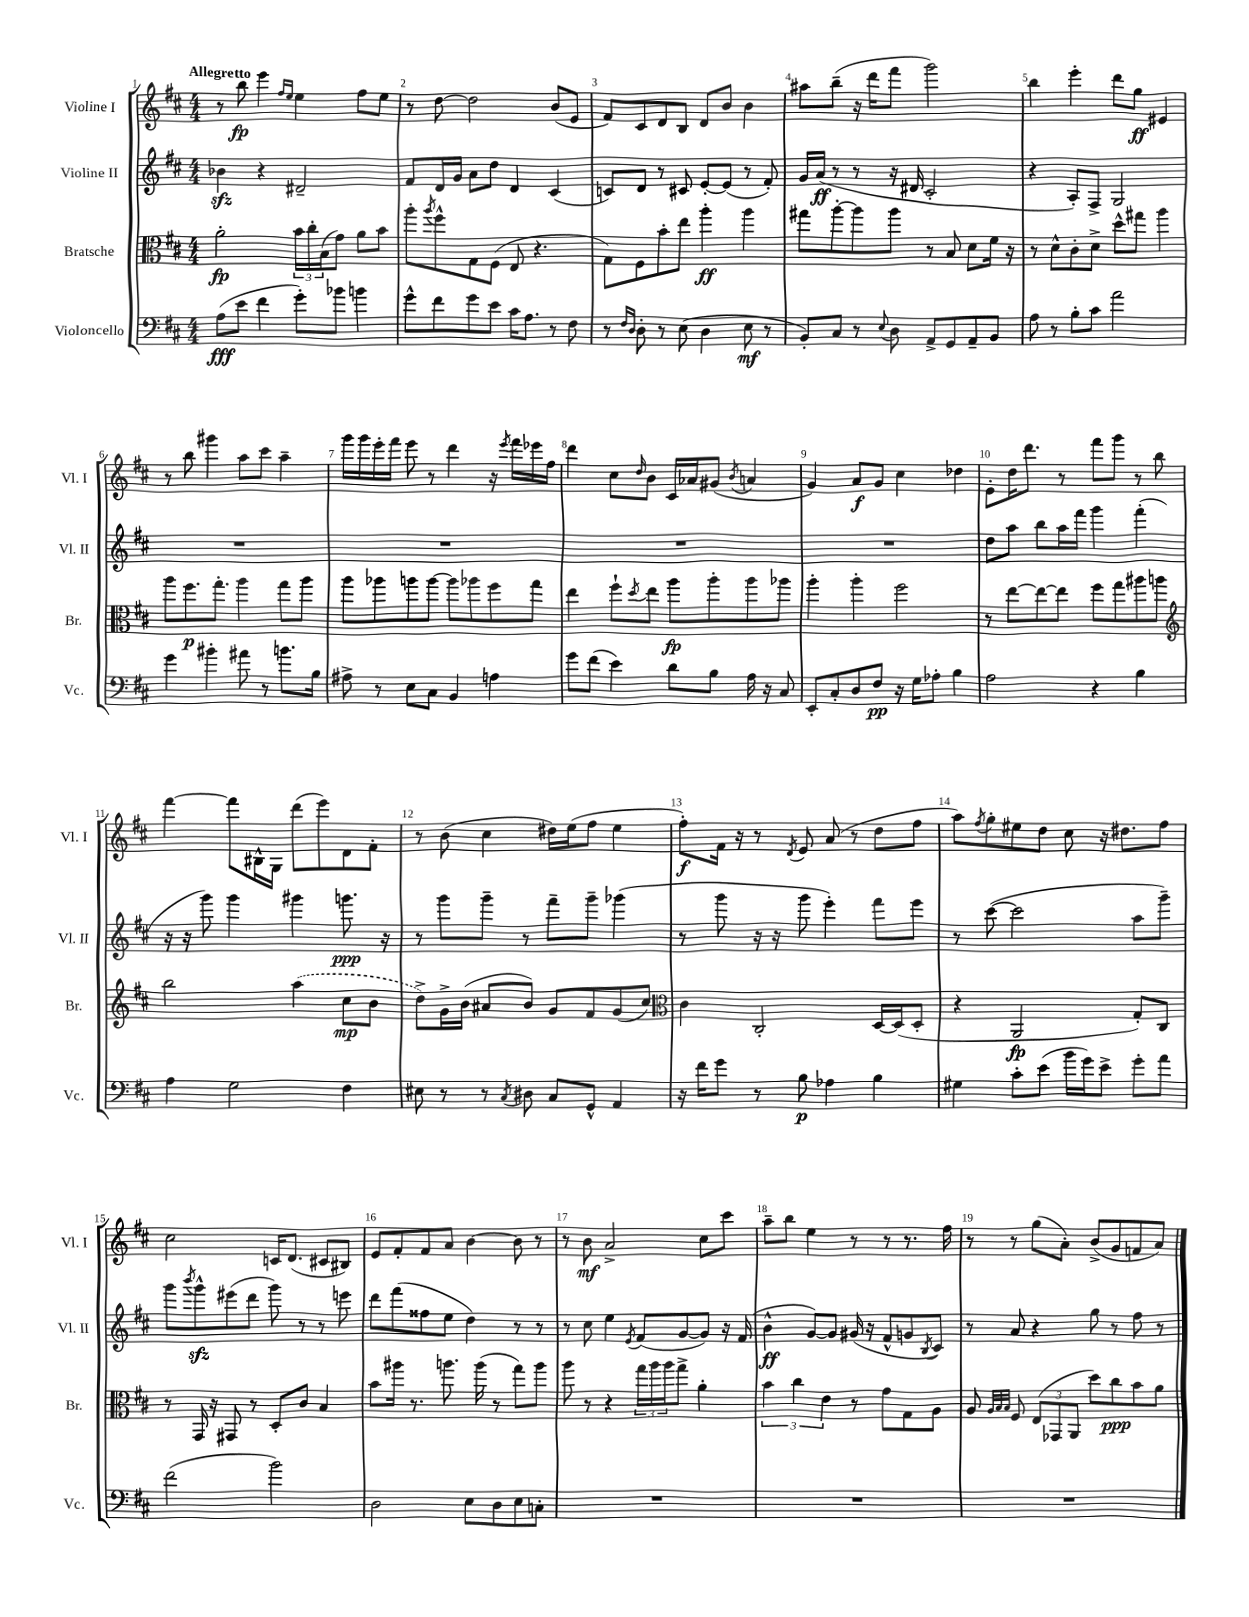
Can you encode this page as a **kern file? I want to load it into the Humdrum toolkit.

**kern	**dynam	**kern	**dynam	**kern	**dynam	**kern	**dynam
*part4	*part4	*part3	*part3	*part2	*part2	*part1	*part1
*staff4	*staff4	*staff3	*staff3	*staff2	*staff2	*staff1	*staff1
*I"Violoncello	*	*I"Bratsche	*	*I"Violine II	*	*I"Violine I	*
*I'Vc.	*	*I'Br.	*	*I'Vl. II	*	*I'Vl. I	*
*clefF4	*	*clefC3	*	*clefG2	*	*clefG2	*
*k[f#c#]	*	*k[f#c#]	*	*k[f#c#]	*	*k[f#c#]	*
*M4/4	*	*M4/4	*	*M4/4	*	*M4/4	*
=1	=1	=1	=1	=1	=1	=1	=1
!	!	!	!	!	!	!LO:TX:a:B:t=Allegretto	!
(8A\L	fff	2a'\	fp	4b-Xzz\	.	8r	.
8e\J	.	.	.	.	.	8bb\	fp
4f#\	.	.	.	4r	.	4eee\	.
.	.	.	.	.	.	16qqff#/LL	.
.	.	.	.	.	.	16qqee/JJ	.
8g'\L)	.	24b\LL	.	2d#X~/	.	4ee\	.
.	.	24cc#'\	.	.	.	.	.
.	.	(24B\J	.	.	.	.	.
8b-X\J	.	8g\J)	.	.	.	.	.
4bn\	.	8a\L	.	.	.	8ff#\L	.
.	.	8b\J	.	.	.	8ee\J	.
=2	=2	=2	=2	=2	=2	=2	=2
8g^^\L	.	8aa'\L	.	8f#/L	.	8r	.
.	.	8qaa/	.	.	.	.	.
8f#\	.	8ff#^^\	.	16d/L	.	[8dd\	.
.	.	.	.	16g/JJ	.	.	.
8g\	.	8G\	.	8a\L	.	2dd\]	.
8e\J	.	(8F#\J	.	8dd\J	.	.	.
16c#\KL	.	8E/	.	4d/	.	.	.
8.A\J	.	.	.	.	.	.	.
.	.	4.r	.	.	.	.	.
8r	.	.	.	(4c#/	.	(8b/L	.
8F#\	.	.	.	.	.	8e/J	.
=3	=3	=3	=3	=3	=3	=3	=3
8r	.	8G\L)	.	8cn/L)	.	8f#/L)	.
16qqF#/LL	.	.	.	.	.	.	.
16qqD/JJ	.	.	.	.	.	.	.
8D'\	.	8F#\	.	8d/J	.	8c#/	.
8r	.	8b'\	.	8r	.	8d/	.
(8E\	.	8ee\J	.	8c#X/	.	8B/J	.
4D\	.	4aa'\	ff	[8e'/L	.	8d/L	.
.	.	.	.	(8e/J]	.	8b/J	.
8E\	mf	4aa\	.	8r	.	4b\	.
8r	.	.	.	8f#'/)	.	.	.
=4	=4	=4	=4	=4	=4	=4	=4
8BB'/L)	.	8gg#X\L	.	16g/LL	.	8aa#X\L	.
.	.	.	.	(16a/JJ	ff	.	.
8C#/J	.	[8aa'\	.	8r	.	(8bb~\J	.
8r	.	8aa\]	.	8r	.	16r	.
.	.	.	.	.	.	16ddd\KL	.
8qqE/	.	.	.	.	.	.	.
8D\	.	8aa\J	.	16r	.	8fff#\J	.
.	.	.	.	16d#X/	.	.	.
8AA^/L	.	8r	.	2c#'/	.	2ggg\)	.
8GG/	.	8B/	.	.	.	.	.
8AA~/	.	8d\L	.	.	.	.	.
8BB/J	.	16f#\Jk	.	.	.	.	.
.	.	16r	.	.	.	.	.
=5	=5	=5	=5	=5	=5	=5	=5
8A\	.	8r	.	4r	.	4bb\	.
8r	.	8d^^\L	.	.	.	.	.
8B'\L	.	8c#'\	.	8A'/L)	.	4eee'\	.
8c#\J	.	8d^\J	.	8F#^/J	.	.	.
2a\	.	8dd^^\L	.	2G/	.	8ddd\L	.
.	.	8gg#X\J	.	.	.	8gg\J	ff
.	.	4aa\	.	.	.	4e#X/	.
!!LO:LB:g=z
=6	=6	=6	=6	=6	=6	=6	=6
4g\	.	8aa\L	.	1r	.	8r	.
.	.	8.ff#\	p	.	.	8bb\	.
4b#X'\	.	.	.	.	.	4ggg#X\	.
.	.	8.gg'\J	.	.	.	.	.
8a#X\	.	4aa\	.	.	.	8aa\L	.
8r	.	.	.	.	.	8ccc#\J	.
8.bn\L	.	8gg\L	.	.	.	4aa~\	.
.	.	8aa\J	.	.	.	.	.
16B\Jk	.	.	.	.	.	.	.
=7	=7	=7	=7	=7	=7	=7	=7
8A#X^\	.	8aa\L	.	1r	.	16ggg\LL	.
.	.	.	.	.	.	16ggg\	.
8r	.	8aa-X\	.	.	.	16eee'\	.
.	.	.	.	.	.	16fff#\JJ	.
8E\L	.	8aan\	.	.	.	8eee\	.
8C#\J	.	[8aa\J	.	.	.	8r	.
4BB/	.	8aa\L]	.	.	.	4ddd\	.
.	.	8aa-X\	.	.	.	.	.
4An\	.	8ff#\	.	.	.	16r	.
.	.	.	.	.	.	8qeee/	.
.	.	.	.	.	.	16fff#\LL	.
.	.	8gg\J	.	.	.	16eee-X\	.
.	.	.	.	.	.	16ff#\JJ	.
=8	=8	=8	=8	=8	=8	=8	=8
8g\L	.	4ee\	.	1r	.	4ddd\	.
(8f#\J	.	.	.	.	.	.	.
4e\)	.	8ff#`\L	.	.	.	8cc#\L	.
.	.	8qdd/	.	.	.	16qqdd/	.
.	.	8ee\J	.	.	.	8b\J	.
8d\L	.	8aa\L	fp	.	.	16c#/LL	.
.	.	.	.	.	.	16a-X/J	.
8B\J	.	8aa'\	.	.	.	(8g#X/J	.
.	.	.	.	.	.	8qb/	.
16A\	.	8aa\	.	.	.	4an/	.
16r	.	.	.	.	.	.	.
8C#/	.	8aa-X\J	.	.	.	.	.
=9	=9	=9	=9	=9	=9	=9	=9
8EE'/L	.	4aa'\	.	1r	.	4g/)	.
8C#'/	.	.	.	.	.	.	.
8D/	.	4aa'\	.	.	.	8a/L	f
8F#/J	pp	.	.	.	.	8g/J	.
16r	.	2ff#\	.	.	.	4cc#\	.
16G\KL	.	.	.	.	.	.	.
8A-X'\J	.	.	.	.	.	.	.
4B\	.	.	.	.	.	4dd-X\	.
=10	=10	=10	=10	=10	=10	=10	=10
2A\	.	8r	.	8dd\L	.	8e'\L	.
.	.	[8ee\L	.	8aa\J	.	16dd\K	.
.	.	.	.	.	.	8.ddd\J	.
.	.	8ee\_	.	8bb\L	.	.	.
.	.	8ee\J]	.	16aa\L	.	8r	.
.	.	.	.	16fff#\JJ	.	.	.
4r	.	8ff#\L	.	4ggg\	.	8fff#\L	.
.	.	8gg\	.	.	.	8ggg\J	.
4B\	.	8aa#X\	.	(4fff#'\	.	8r	.
.	.	8aan\J	.	.	.	8bb\	.
!!LO:LB:g=z
=11	=11	=11	=11	=11	=11	=11	=11
*	*	*clefG2	*	*	*	*	*
4A\	.	2bb\	.	16r	.	[4fff#\	.
.	.	.	.	16r	.	.	.
.	.	.	.	8ggg\)	.	.	.
2G\	.	.	.	4ggg\	.	8fff#\L]	.
.	.	.	.	.	.	16B#X^^\L	.
.	.	.	.	.	.	16G\JJ	.
.	.	(4aa\	.	4ggg#X\	.	(8ddd\L	.
.	.	.	.	.	.	8eee\)	.
4F#\	.	8cc#\L	mp	8.gggn\	ppp	8d\	.
.	.	8b\J	.	.	.	8f#'\J	.
.	.	.	.	16r	.	.	.
=12	=12	=12	=12	=12	=12	=12	=12
8E#X\	.	8dd^\L)	.	8r	.	8r	.
8r	.	16g^\L	.	8ggg\L	.	(8b\	.
.	.	(16b\JJ	.	.	.	.	.
8r	.	8a#X/L	.	8ggg~\J	.	4cc#\	.
8qC#/	.	.	.	.	.	.	.
8D#X\	.	8b/J)	.	8r	.	.	.
8C#/L	.	8g/L	.	8fff#~\L	.	16dd#X\LL)	.
.	.	.	.	.	.	(16ee\J	.
8GG^^/J	.	8f#/	.	8ggg~\J	.	8ff#\J	.
4AA/	.	(8g/	.	(4ggg-X\	.	4ee\	.
.	.	8cc#/J)	.	.	.	.	.
=13	=13	=13	=13	=13	=13	=13	=13
*	*	*clefC3	*	*	*	*	*
16r	.	4c#\	.	8r	.	8ff#'\L)	f
16f#\KL	.	.	.	.	.	.	.
8g\J	.	.	.	8ggg\	.	16f#\Jk	.
.	.	.	.	.	.	16r	.
8r	.	2C#'/	.	16r	.	8r	.
.	.	.	.	16r	.	.	.
.	.	.	.	.	.	8qd/	.
8B\	p	.	.	8ggg\	.	8e/	.
4A-X\	.	.	.	4eee'\)	.	(8a/	.
.	.	.	.	.	.	8r	.
4B\	.	[16D/LL	.	8fff#\L	.	8dd\L	.
.	.	(16D/J]	.	.	.	.	.
.	.	8D'/J	.	8eee\J	.	8ff#\J	.
=14	=14	=14	=14	=14	=14	=14	=14
4G#X\	.	4r	.	8r	.	8aa\L)	.
.	.	.	.	.	.	8qff#/	.
.	.	.	.	([8ccc#\	.	8gg'\	.
8c#'\L	.	2AA/	fp	2ccc#\]	.	8ee#X\	.
(8e\J	.	.	.	.	.	8dd\J	.
16b\LL	.	.	.	.	.	8cc#\	.
16g\J)	.	.	.	.	.	.	.
8e^\J	.	.	.	.	.	16r	.
.	.	.	.	.	.	8.dd#X\L	.
8g'\L	.	8G'/L)	.	8aa\L	.	.	.
8a\J	.	8C#/J	.	8ggg~\J)	.	8ff#\J	.
!!LO:LB:g=z
=15	=15	=15	=15	=15	=15	=15	=15
(2f#\	.	8r	.	8ggg\L	.	2cc#\	.
.	.	.	.	8qbbb/	.	.	.
.	.	16GG/	.	8gggzz^^\	.	.	.
.	.	16r	.	.	.	.	.
.	.	8GG#X/	.	(8eee#X\	.	.	.
.	.	8r	.	8ddd\J	.	.	.
2b\)	.	8D'/L	.	8ggg\)	.	16cn/KL	.
.	.	.	.	.	.	(8.d/J	.
.	.	8c#/J	.	8r	.	.	.
.	.	4B/	.	8r	.	8c#X/L	.
.	.	.	.	8eeen\	.	8B#X/J)	.
=16	=16	=16	=16	=16	=16	=16	=16
2D\	.	8b\L	.	8ddd\L	.	8e/L	.
.	.	16aa#X\Jk	.	(8fff#\	.	8f#'/	.
.	.	8.r	.	.	.	.	.
.	.	.	.	8ff##X\	.	8f#/	.
.	.	8.aan\	.	8ee\J	.	8a/J	.
8E\L	.	.	.	4dd\)	.	[4b\	.
.	.	(16aa\	.	.	.	.	.
8D\	.	8r	.	.	.	.	.
8E\	.	8gg\L)	.	8r	.	8b\]	.
8Cn'\J	.	8aa\J	.	8r	.	8r	.
=17	=17	=17	=17	=17	=17	=17	=17
1r	.	8aa\	.	8r	.	8r	.
.	.	8r	.	8cc#\	.	8b\	mf
.	.	4r	.	4ee\	.	2a^/	.
.	.	.	.	8qe/	.	.	.
.	.	24gg\LL	.	(8f#/L	.	.	.
.	.	24aa\	.	.	.	.	.
.	.	24aa\J	.	.	.	.	.
.	.	8gg^\J	.	[8g/	.	.	.
.	.	4a'\	.	8g/J])	.	8cc#\L	.
.	.	.	.	16r	.	8ccc#\J	.
.	.	.	.	(16f#/	.	.	.
=18	=18	=18	=18	=18	=18	=18	=18
1r	.	6b\	.	4b^^\	ff	8aa~\L	.
.	.	.	.	.	.	8bb\J	.
.	.	6cc#\	.	.	.	.	.
.	.	.	.	[8g/L)	.	4ee\	.
.	.	6e\	.	.	.	.	.
.	.	.	.	8g/J]	.	.	.
.	.	8r	.	(16g#X/	.	8r	.
.	.	.	.	16r	.	.	.
.	.	8g\L	.	8f#^^/L	.	8r	.
.	.	8G\	.	8gn/	.	8.r	.
.	.	.	.	8qB/	.	.	.
.	.	8A\J	.	8c#/J)	.	.	.
.	.	.	.	.	.	16ff#\	.
=19	=19	=19	=19	=19	=19	=19	=19
1r	.	8A/	.	8r	.	8r	.
.	.	32qqA/LLL	.	.	.	.	.
.	.	32qqB/	.	.	.	.	.
.	.	32qqB/JJJ	.	.	.	.	.
.	.	8F#/	.	8a/	.	8r	.
.	.	(12E/L	.	4r	.	(8gg\L	.
.	.	12GG-X/	.	.	.	.	.
.	.	.	.	.	.	8a'\J)	.
.	.	12AA/J	.	.	.	.	.
.	.	8dd\L)	.	8gg\	.	(8b^/L	.
.	.	8cc#\	ppp	8r	.	8g/	.
.	.	8b\	.	8ff#\	.	8fn/	.
.	.	8a\J	.	8r	.	8a/J)	.
==	==	==	==	==	==	==	==
*-	*-	*-	*-	*-	*-	*-	*-
